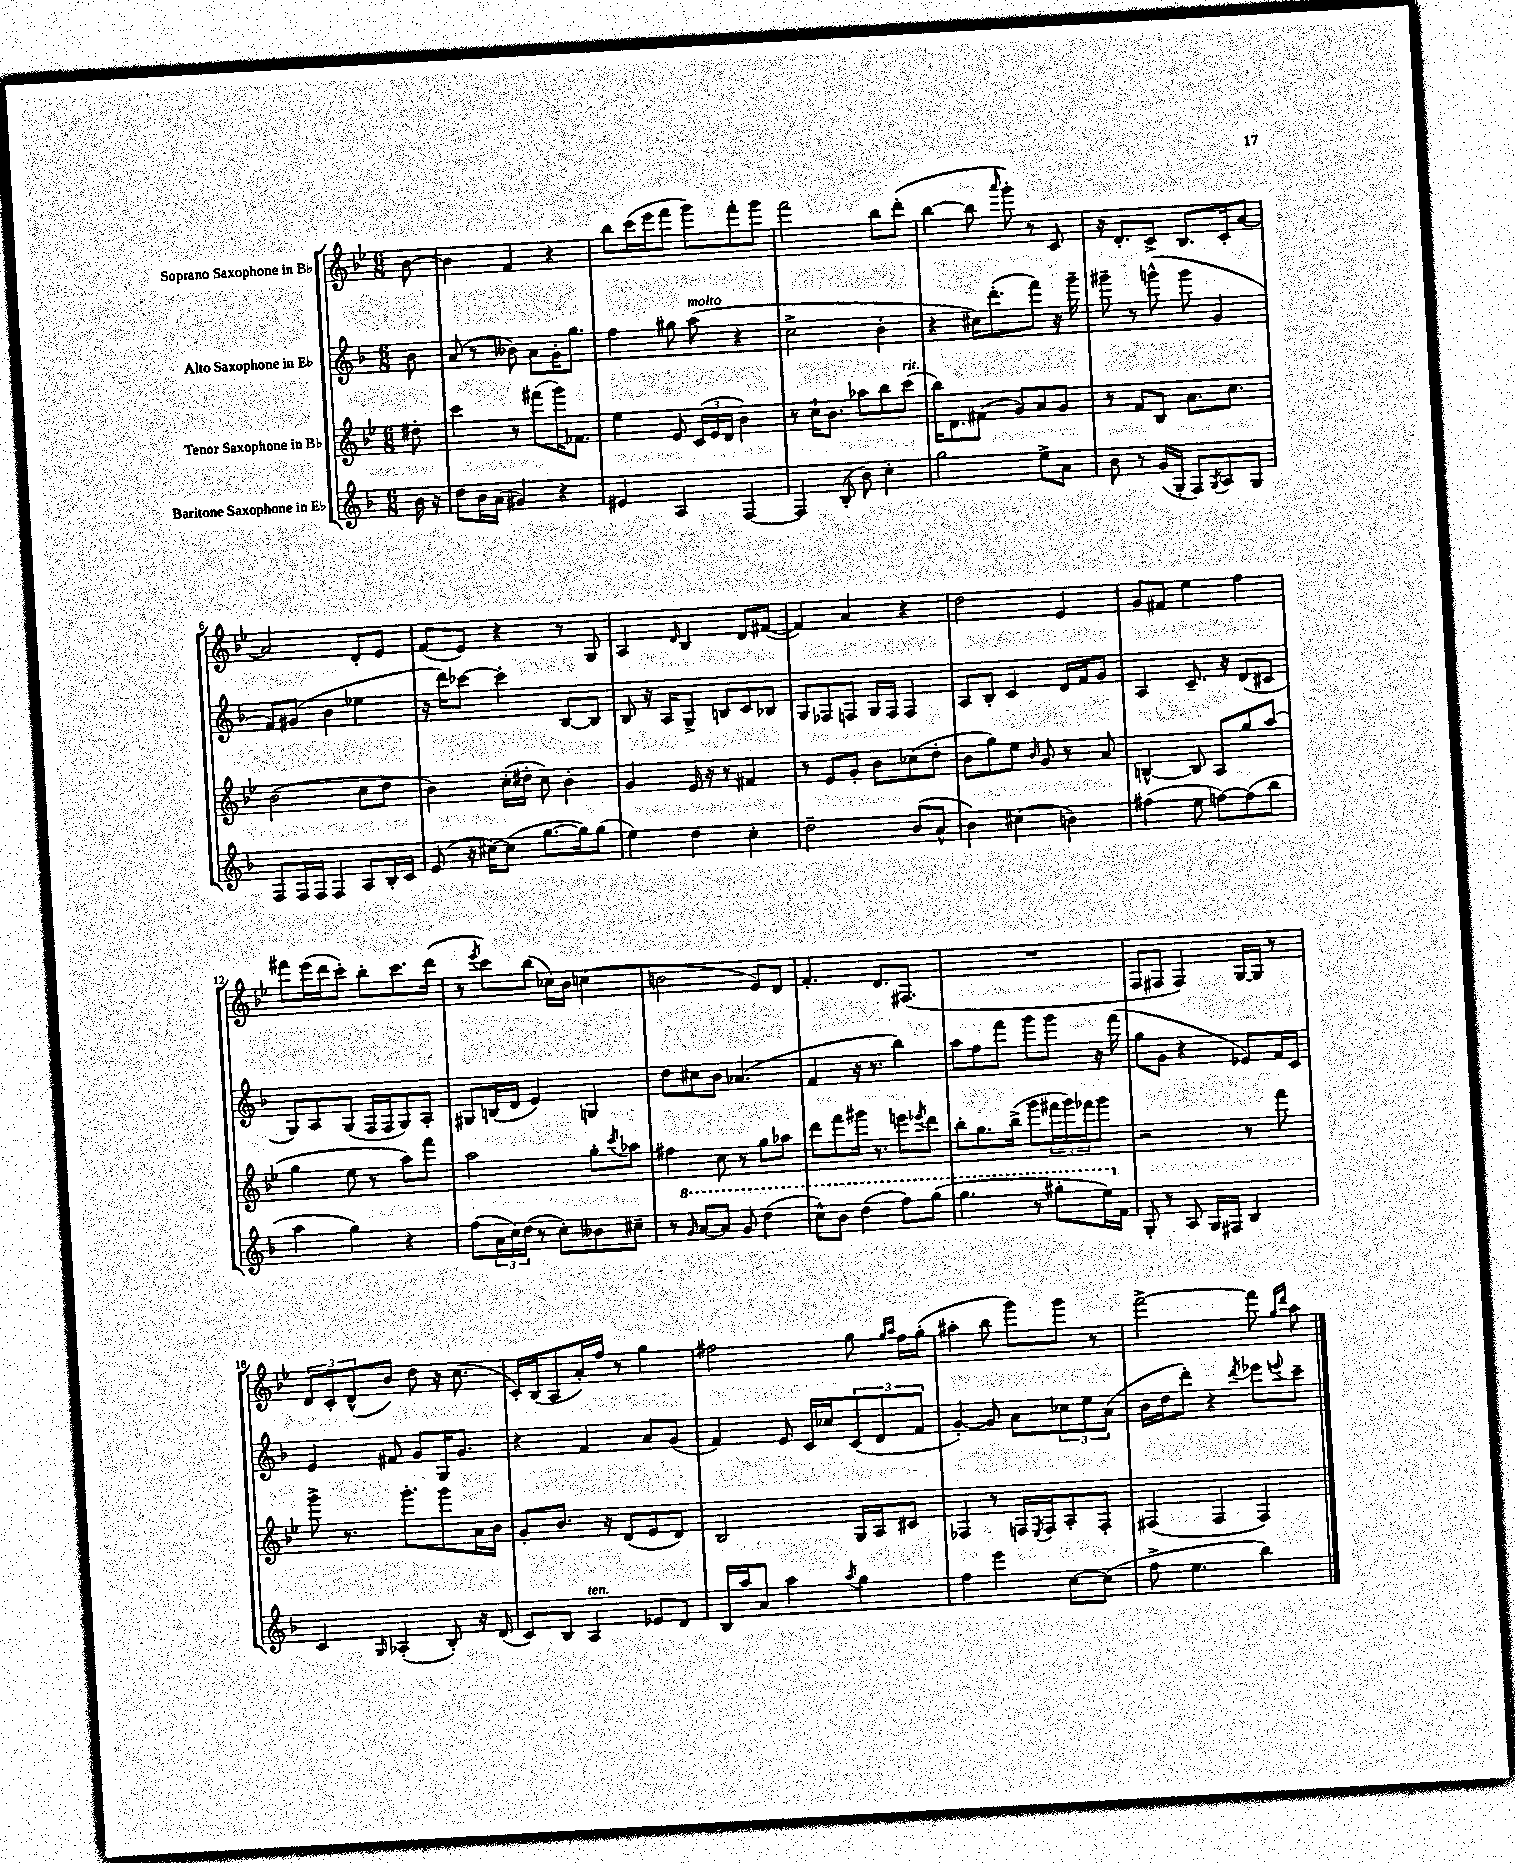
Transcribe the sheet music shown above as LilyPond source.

<<
\new StaffGroup <<
\new Staff = "s0" \with { instrumentName = "Soprano Saxophone in Bb" } {
    \clef treble \key bes \major \numericTimeSignature \time 6/8 \partial 8
    bes'8~ |
    bes'4 f'4 r4 |
    bes''8 c'''16( ees'''16 f'''8 g'''8) f'''8-. g'''8 |
    f'''2 bes''8 d'''8-.( |
    bes''4~ bes''8 \grace { a'''16 } g'''8-.) r8 c'8 |
    r16 d'8.-. c'8-> bes8. c'16-. a'8~ |
    a'2 d'8-. ees'8 |
    f'8( ees'8) r4 r8 g8 |
    a4 \grace { d'16 } bes4 d'8 fis'8~( |
    fis'4) a'4 r4 |
    d''2 ees'4 |
    g'8 fis'8 ees''4 f''4 |
    fis'''8 ees'''16( d'''16 c'''8-.) bes''8-. c'''8. d'''16( |
    r8 \acciaccatura { ees'''8 } c'''8) bes''8( ces''16) bes'16 c''4( |
    b'2 ees'8) d'8 |
    f'4.-. d'8. fis8.( |
    R2. |
    f8 fis8 fis4) g16~ g16 r8 |
    \tuplet 3/2 { d'8 c'8-. d'8-^( } bes'8) d''8 r16 c''8.( |
    c'16-.) bes16( a8 a'16-.) f''16 r8 g''4 |
    fis''2 g''8 \grace { g''16 a''16 } fis''16 g''16-.( |
    ais''4-. bes''8 g'''8) g'''8 r8 |
    f'''2~-> f'''8 \grace { g''16 d'''16 } a''8 \bar "|." |
}
\new Staff = "s1" \with { instrumentName = "Alto Saxophone in Eb" } {
    \clef treble \key f \major \numericTimeSignature \time 6/8 \partial 8
    bes'8 |
    a'8( r8 beses'8) a'8 g'16-. g''8. |
    f''4 gis''8 a''8^\markup { \italic "molto" }( r4 |
    c''2-> bes'4-. |
    r4 cis''16) d'''8.-.( f'''8) r16 g'''16-- |
    gis'''8-- r8 g'''8-^( g'''8 g'4 |
    f'8) gis'8( bes'4 ees''4 |
    r16 d'''16) ces'''8~ ces'''4-. bes8~ bes8 |
    bes8 r16 a16 g8-> b8 c'8 bes8 |
    g8 fes8 f8 g16 f16 f4 |
    a8 bes8-. c'4 d'16 f'16 g'8 |
    a4 c'8.-- r16 d'8( cis'8 |
    g8) a8 g8( f16 f16 g8) a8-. |
    gis8 b16( d'16 e'4) g4 |
    d''8 cis''8 bes'8 aes'4.( |
    f'4 r16 r8. bes''4) |
    a''8 f''8 f'''8 g'''8 g'''8 r16 f'''16( |
    g''8 g'8 r4 ees'8) f'16 c'16 |
    e'4 fis'8 g'8 g16 g'8. |
    r4 f'4 a'8 g'8( |
    f'4) e'8 c'16 ces''16 \tuplet 3/2 { c'8( d'8 f'8 } |
    g'4~-.) g'8 a'8 \tuplet 3/2 { ces''8 e''8 a'8( } |
    bes'16 d''16 d'''8-.) r4 \acciaccatura { d'''8 } ees'''8 \appoggiatura { e'''8 } c'''8-- \bar "|." |
}
\new Staff = "s2" \with { instrumentName = "Tenor Saxophone in Bb" } {
    \clef treble \key bes \major \numericTimeSignature \time 6/8 \partial 8
    dis''8-. |
    c'''4 r8 fis'''8( g'''16) fes'8. |
    ees''4 ees'8 \tuplet 3/2 { c'16( ees'16 d'16 } bes'4) |
    r8 c''16-! bes'8. aes''8 bes''8 c'''8^\markup { \italic "rit." }( |
    bes''16) d'8. fis'8( g'8) a'8 g'8 |
    r8 f'8 bes8 a'8. c''8. |
    bes'2( c''8 d''8 |
    bes'4) c''16-.( dis''16-. c''8) bes'4-. |
    g'4 ees'16 r16 r8 fis'4 |
    r8 ees'8 g'8-. bes'8 ces''8( d''8-. |
    bes'8 g''8) ees''8 \grace { bes'16 } g'8 r8 a'8 |
    b4~-^ b8 a8 g''8 a''8( |
    g''4 ees''8 r8 a''8) f'''8 |
    a''2 g''8-. \acciaccatura { c'''8 } aes''8 |
    fis''4 c''8 r8 g''8 aes''8 |
    d'''8 f'''8 gis'''16 r8. e'''8 \acciaccatura { ees'''8 } d'''8 |
    bes''8-. g''8. bes''16->( g'''8 \tuplet 3/2 { fis'''16 g'''16) fes'''16 } g'''8 |
    r2 r8 f'''8 |
    g'''8-> r8. g'''8.-. g'''8 a'16 bes'16 |
    g'8-. bes'8. r16 d'8( ees'8 d'8) |
    bes2 g16 a16 cis'8 |
    fes4 r8 f16 \acciaccatura { ees8 } f16 a8-. f8-. |
    fis4( fis4 fis4) \bar "|." |
}
\new Staff = "s3" \with { instrumentName = "Baritone Saxophone in Eb" } {
    \clef treble \key f \major \numericTimeSignature \time 6/8 \partial 8
    bes'16 r16 |
    d''8 bes'16 a'16( gis'4) r4 |
    eis'4 a4 f4~ |
    f4 bes8-.( bes'8) c''4-. |
    g''2 e''8-> a'8 |
    bes'8 r8 g'16( g16-. f8) \acciaccatura { g8 } a8 g8 |
    f8 f16 f16 f4 a8 bes16-. c'16 |
    e'8( r16 cis''16~) cis''8( g''8.~ g''16) g''8( |
    e''4) d''4 c''4-. |
    d''2-- bes'8( a'8-^ |
    bes'4) cis''4( b'4) |
    fis''4( e''8 f''8~) f''8( bes''8 |
    a''4 g''4) r4 |
    f''8( \tuplet 3/2 { a'16 c''16) d''16( } r8 c''8-.) beses'8 cis''8-- |
    r8 \ottava #1 \grace { g''16 } a''8~ a''8 g''8 d'''4( |
    c'''8-^) bes''8 d'''4( f'''8) g'''8( |
    g'''4. r8 gis'''8-. e'''16) \ottava #0 f'16 |
    g8-. r8 a8 g16 fis16 bes4 |
    c'4 \grace { g16 } aes4-.( bes8-.) r16 d'16( |
    c'8) bes8 a4^\markup { \italic "ten." } ees'8 d'8 |
    bes16 a''16 a'8 a''4 \acciaccatura { a''8 } g''4 |
    f''4 e'''4 c''8~ c''8( |
    f''8-> e''4. bes''4) \bar "|." |
}
>>
>>
